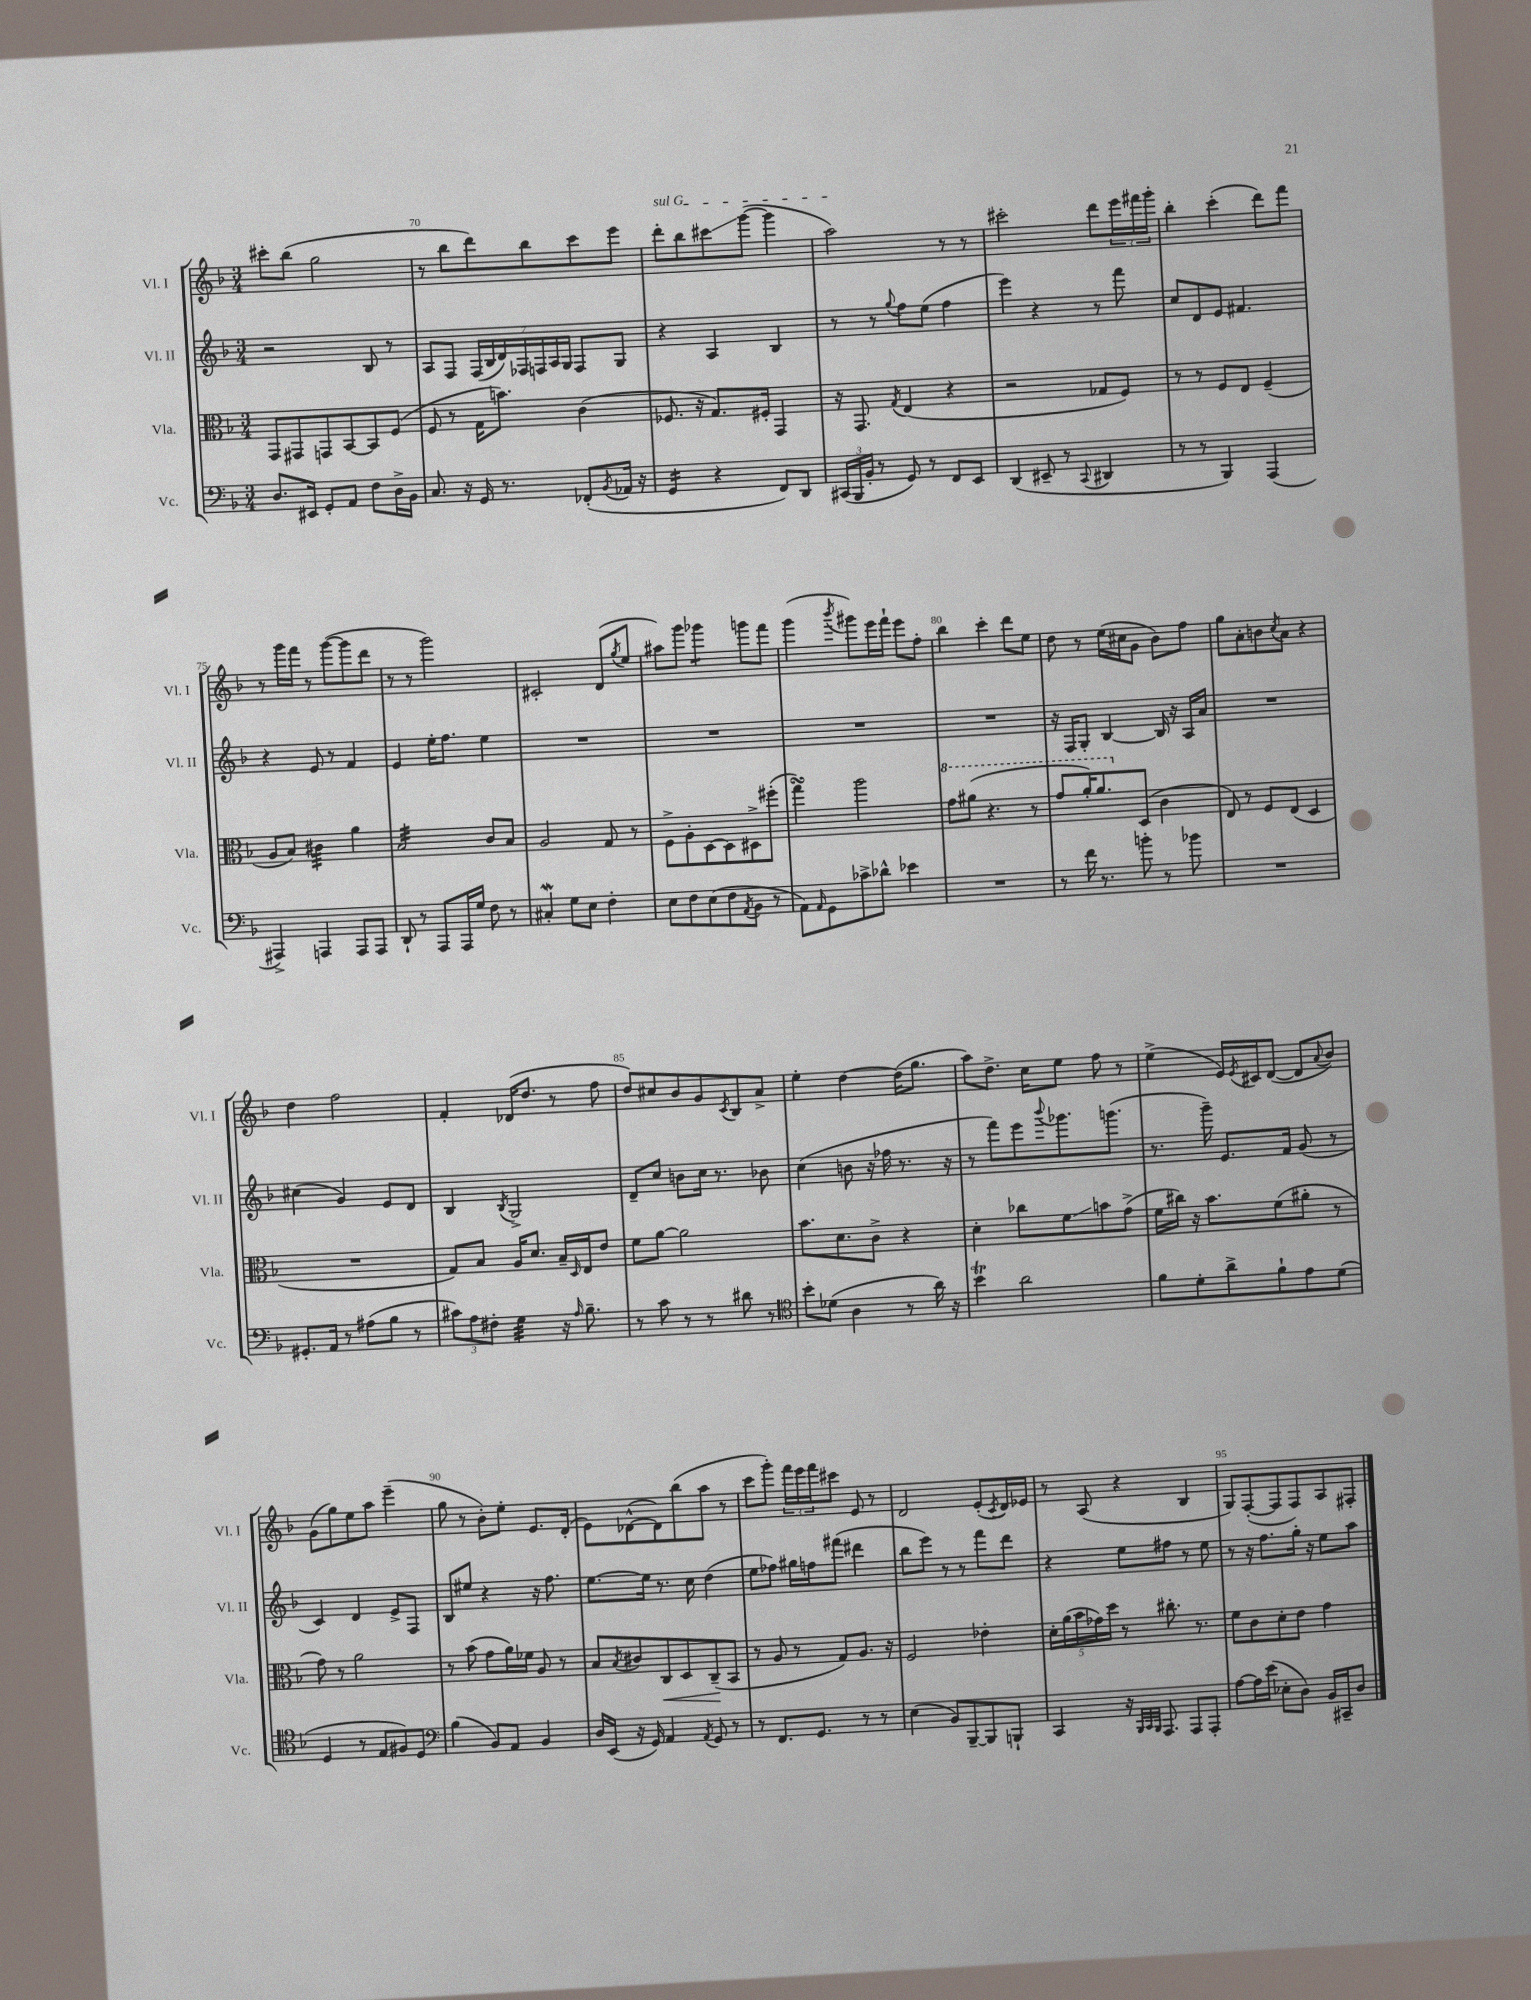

**kern	**kern	**kern	**kern
*staff4	*staff3	*staff2	*staff1
*clefF4	*clefC3	*clefG2	*clefG2
*k[b-]	*k[b-]	*k[b-]	*k[b-]
*M3/4	*M3/4	*M3/4	*M3/4
8.D/L	8GG/L	2r	8ccc#'\L
.	8GG#/	.	(8bb-\J
16EE#/Jk	.	.	.
8GG'/L	8GG/	.	2gg\
8AA/J	[8BB-/	.	.
8F\L	8BB-/]	8B-/	.
16D^\L	(8F/J	8r	.
16BB-\JJ	.	.	.
=	=	=	=
8.C/	8F/	8A/L	8r
.	8r	8F/J	8bb-\L
16r	.	.	.
16GG/	16G\LK	(28F/LL	8ddd\)
.	.	28B-/	.
8.r	8.b\J)	.	.
.	.	28d/)	.
.	.	28F-/	.
.	.	.	8bb-\
.	.	28F/	.
.	.	28A/	.
.	.	28G/JJ	.
(8FF-'/L	(4c\	8F/L	8ccc\
8qBB-/	.	.	.
16AA-/Jk	.	8G/J	8eee\J
16r	.	.	.
=	=	=	=
4GG/	8.F-/	4r	8ddd'\L
.	.	.	8bb-\
.	16r	.	.
4r	8.G/L)	4A/	8ccc#\
.	.	.	([8ggg\J
.	16F#'/Jk	.	.
8FF/L)	4GG/	4B-/	4ggg\]
8DD/J	.	.	.
=	=	=	=
(24CC#/LL	16r	8r	2aa\)
24BBB-/	.	.	.
.	8.GG/	.	.
24BB-'/JJ	.	.	.
8r	.	8r	.
.	8qG/	8qqgg/	.
8GG/)	(4E/	8ff\L	.
8r	.	(8ee\J	.
8FF/L	4r	4ff\	8r
8EE/J	.	.	8r
=	=	=	=
(4DD/	2r	4eee\)	2ccc#'\
8EE#~/	.	4r	.
8r	.	.	.
8qqCC/	.	.	.
4DD#/	8G-/L	8r	8ddd\L
.	8F/J)	8fff\	24eee\L
.	.	.	24fff#\
.	.	.	24ggg'\JJ
=	=	=	=
8r	8r	8cc/L	4bb-'\
8r	8r	8d/	.
4BBB-/)	8F/L	8e/J	(4ccc'\
.	8E/J	4.f#/	.
(4AAA/	(4F~/	.	8ddd\L)
.	.	.	8fff\J
=	=	=	=
4AAA#^/)	8A/L	4r	8r
.	8B-/J)	.	16ggg\LL
.	.	.	16fff\JJ
4AAA/	4c#\	8e/	8r
.	.	8r	([8ggg\L
8AAA/L	4a\	4f/	8ggg\]
8AAA/J	.	.	8ddd\J
=	=	=	=
8DD`/	2B-/	4e/	8r
8r	.	.	8r
8AAA/L	.	16ee'\LK	2ggg\)
.	.	8.ff\J	.
16AAA/L	.	.	.
16G/JJ	.	.	.
8F\	8c/L	4ee\	.
8r	8B-/J	.	.
=	=	=	=
4C#'/	2A/	2.r	2c#'/
8G\L	.	.	.
8E\J	.	.	.
4F'\	8G/	.	(8d/L
.	.	.	8qgg/
.	8r	.	8ee/J
=	=	=	=
8E\L	8F^\L	2.r	8aa#\L)
8F\	8A'\	.	8ggg\J
(8E\	[8D\	.	4ggg-\
8F\	8D\]	.	.
8qAA/	.	.	.
8BB-\J	8D#^\	.	8ggg\L
8r	(8ff#'\J	.	8fff\J
=	=	=	=
8AA\L)	4gg\)	2.r	(4ggg\
16qqAA/	.	.	.
8GG\	.	.	.
.	.	.	8qbbb-/
8c-^\	2aa\	.	8ggg#\L)
8d-^^\J	.	.	16eee\L
.	.	.	16fff`\JJ
4e-\	.	.	8eee\L
.	.	.	8ff'\J
=	=	=	=
2.r	8gg\L	2.r	4bb-\
.	(8aa#\J	.	.
.	4.r	.	4ccc'\
.	.	.	8ddd\L
.	8r	.	8ee\J
=	=	=	=
8r	8gg/L	16r	8dd\
.	.	16F/LK	.
16f\	16aa'/K)	8G'/J	8r
8.r	8.aa/	.	.
.	.	[4B-/	(16ee\LL
.	.	.	16cc#\J
8b'\	(8D/J	.	8g\J
8r	4c\	16B-/]	8b-\L)
.	.	16r	.
8b-\	.	16A/LL	8ff\J
.	.	16a/JJ	.
=	=	=	=
2.r	8E/)	2.r	8gg\L
.	8r	.	8a'\
.	8F/L	.	8b\
.	.	.	8qcc/
.	(8E/J	.	8a\J
.	4D/	.	4r
=	=	=	=
8.GG#'/L	2.r	(4cc#\	4dd\
16AA/Jk	.	.	.
8r	.	4g/)	2ff\
(8A#\L	.	.	.
8B-\J	.	8e/L	.
8r	.	8d/J	.
=	=	=	=
12c#\L)	8G/L)	4B-/	4f'/
12A\	.	.	.
.	8B-/J	.	.
12F#'\J	.	.	.
.	.	8qB-/	.
4G\	16A/LK	2G^/	(16d-/LK
.	8.d/J	.	8.dd/J
16r	16B-~/LL	.	8r
16qqA/	16qqD/	.	.
8.B-~\	16E/J	.	.
.	8e/J	.	8ff\
=	=	=	=
8r	8f\L	8d~/L	8dd/L)
8c\	[8a\J	8cc/J	8cc#/
8r	2a\]	8b\L	8b-/
8r	.	16cc\Jk	8g/
.	.	8.r	.
.	.	.	8qc/
8d#\	.	.	8B-/
8r	.	8b-\	8a^/J
=	=	=	=
*clefC4	*	*	*
8b-'\L	8.b-\L	(4cc\	4ee'\
(8d-\J	.	.	.
.	8.d\	.	.
4A\	.	8b\	[4dd\
.	8c^\J	16r	.
.	.	16ff-\	.
8r	4r	8.r	(16dd\]LK
.	.	.	8.gg\J
16a\)	.	.	.
16r	.	16r	.
=	=	=	=
4b-\	4d'\	8r	8aa\L)
.	.	8fff\L)	8.dd^\J
2a\	8cc-\L	8eee\	.
.	.	.	16cc\LK
.	.	8qqbbb-/	.
.	8f\	8.ggg-\	8ee\J
.	8b\	.	8ff\
.	.	(8.ggg\J	.
.	(8g^\J	.	8r
=	=	=	=
8f\L	16f\LL	8.r	(4ee^\
.	16cc#\JJ)	.	.
8d'\	16r	.	.
.	8.b-\L	16ggg~\)	.
8a^\	.	8.e/L	16e/LL)
.	.	.	8qe/
.	.	.	16c#/J
8f`\	(8f\	.	([8d/J
.	.	16f/Jk	.
8e\	8a#'\J	(8g/	8d/]L
.	.	.	8qqa/
(8d\J	8r	8r	8b-/J)
=	=	=	=
4D/	8g\)	4c/)	(8g\L
.	8r	.	8gg\)
8r	2a\	4d/	8ee\
8E/L	.	.	8aa\J
8F#/)	.	8e^/L	(4eee~\
8D/J	.	8F/J	.
=	=	=	=
*clefF4	*	*	*
(4B-\	8r	8B-/L	8gg\
.	(8b-\	8ee#/J	8r
8BB-/L)	8g\L	4r	8b-'\L)
8AA/J	16a\L)	.	8ee'\J
.	16f-\JJ	.	.
4BB-/	8A/	16r	8.e/L
.	.	8.ff\	.
.	8r	.	.
.	.	.	(16d'/Jk
=	=	=	=
16D/LL	8B-/L	[8.ee\L	8e\L)
(16EE/JJ	.	.	.
.	8qB-/	.	.
16r	8c#/	.	([8d-^^\
16GG/)	.	16ee\]Jk	.
4AA/	8C/	8.r	8d-\])
.	8D/	.	(8bb-\
.	.	16cc\	.
8qAA/	.	.	.
8GG/	(8C~/	(4dd\	8aa\J
8r	8BB-/J	.	8r
=	=	=	=
8r	8r	8ee\L	8ccc\L
8.FF/L	8A/	8ff-\J)	8ggg'\J)
.	8r	16gg#\LL	24fff\LL
.	.	.	24eee\
8.GG/J	.	16ff\J	.
.	.	.	24fff\J
.	8G/L)	(8fff#\J	8ccc#\J
8r	8.A/J	4ddd#\	8e/
8r	.	.	8r
.	16r	.	.
=	=	=	=
(4E\	2F/	8bb-\L	2d/
.	.	8eee\J)	.
8BB-/L)	.	8r	.
[8BBB-~/	.	8r	.
8BBB-/]	4e-'\	8fff\L	(8e'/L
.	.	.	8qc/
8BBB`/J	.	8ddd\J	16d/L)
.	.	.	16e-/JJ
=	=	=	=
4CC/	20d'\LL	4r	8r
.	(20a\	.	.
.	20b-\	.	.
.	.	.	(8A/
.	20g-\)	.	.
.	20dd\JJ	.	.
16r	8r	8ee\L	4r
32qqBBB-/LLL	.	.	.
32qqCC/	.	.	.
32qqBBB-/JJJ	.	.	.
8.AAA/	.	.	.
.	8.cc#'\	8ff#\J	.
8AAA/L	.	8r	4B-/
.	8.r	.	.
8AAA'/J	.	8ee\	.
=	=	=	=
[8A\L	8f\L	8r	8G/L)
16A\]L	8c\	16r	([8F'/
(16e\JJ	.	8.ff\L	.
8E-'\L	8d'\	.	8F/]
8D\J)	8e\J	16gg'\Jk	8F/)
.	.	16r	.
16BB-/LL	4g\	8ee\L	8A/
16CC#~/J	.	.	.
8D/J	.	8aa\J	8F#'/J
==	==	==	==
*-	*-	*-	*-
